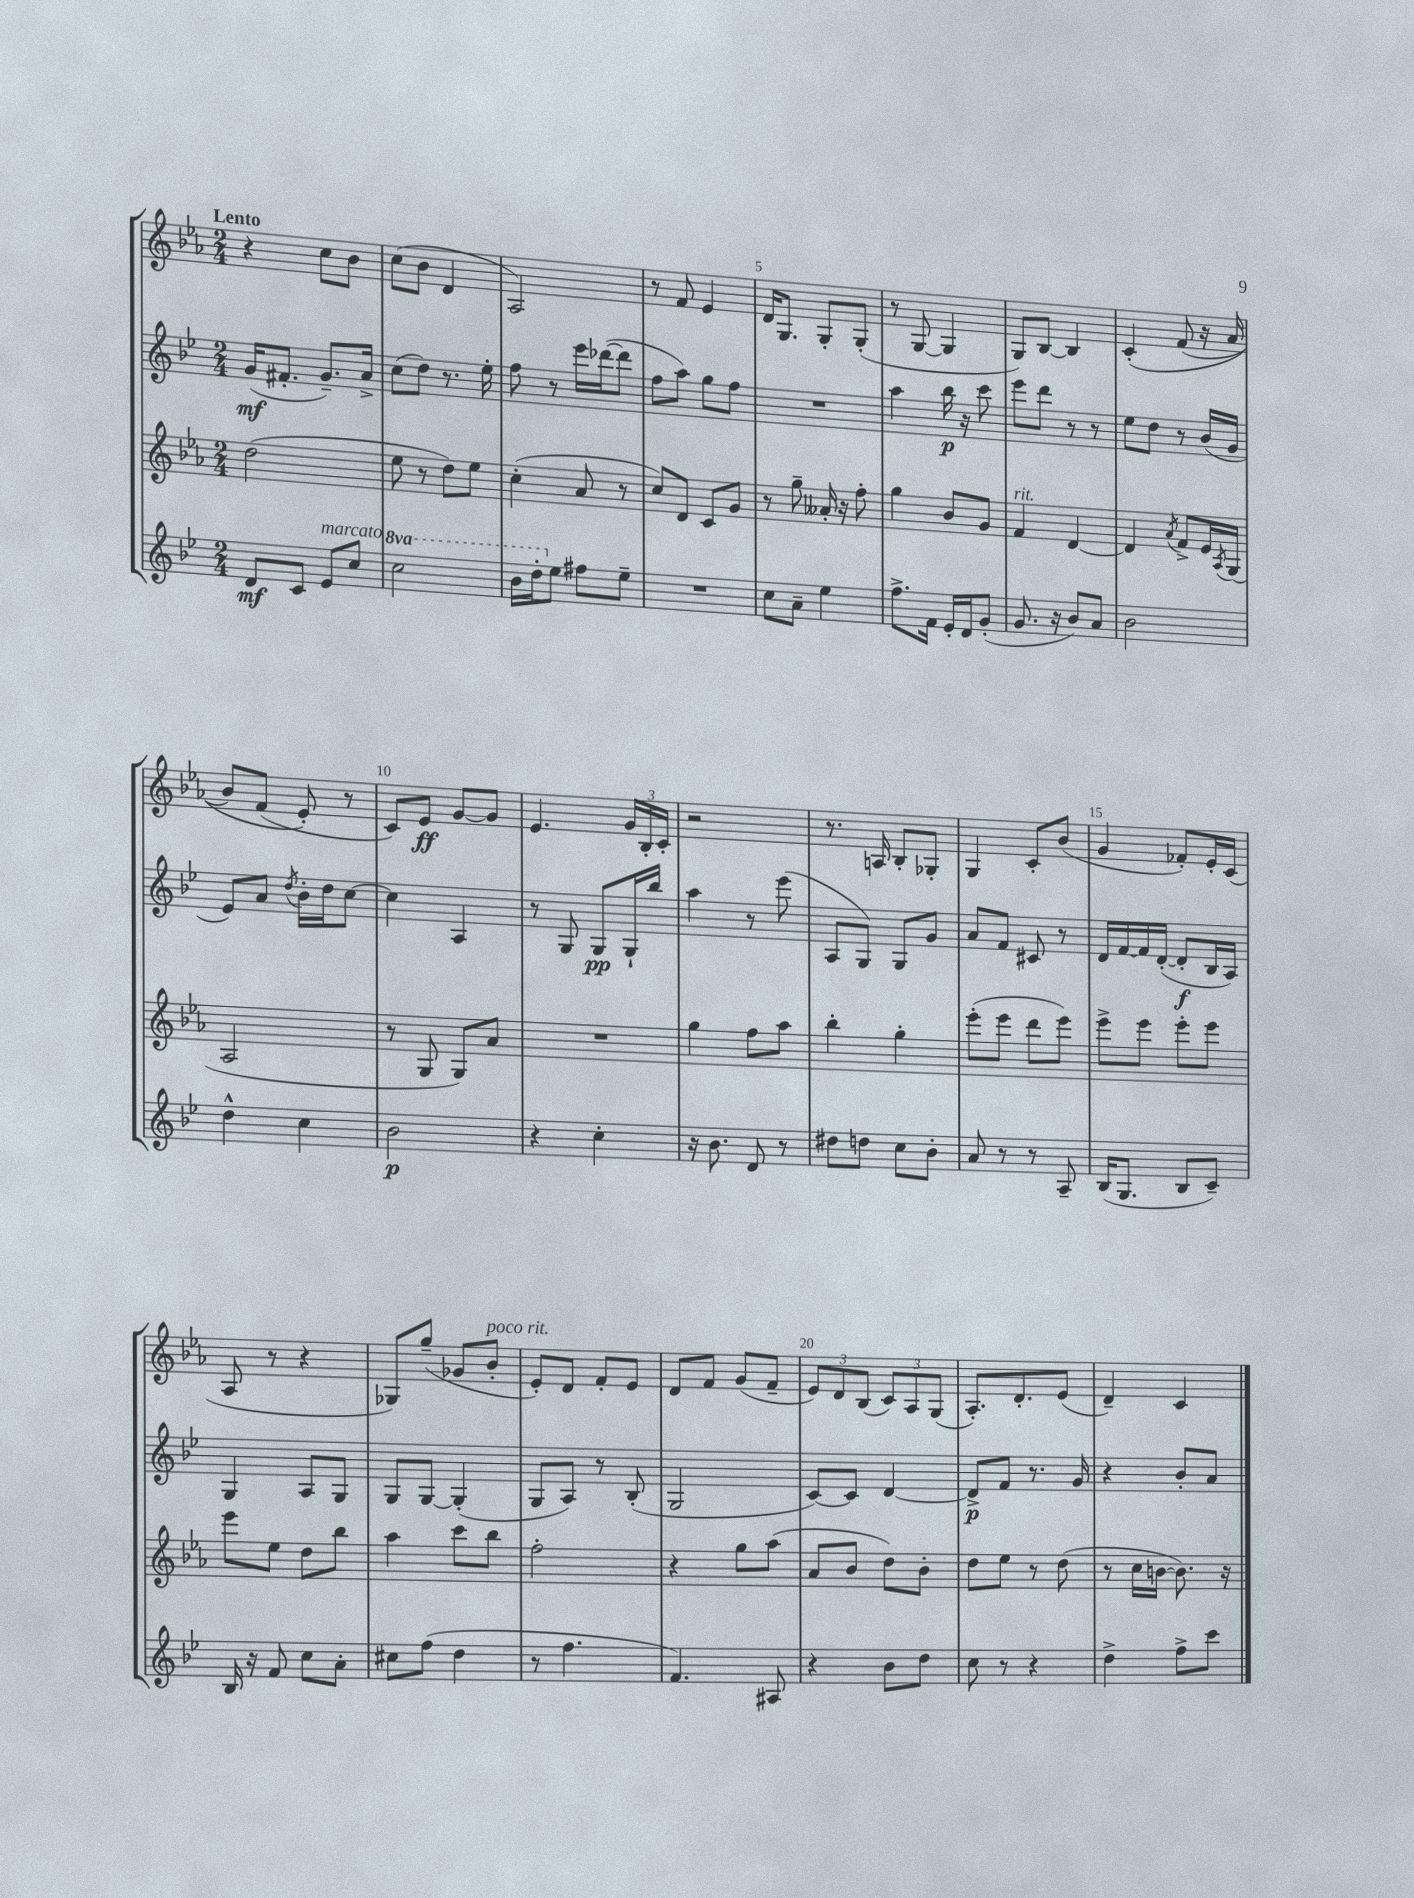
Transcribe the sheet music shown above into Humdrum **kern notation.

**kern	**dynam	**kern	**kern	**dynam	**kern	**dynam
*part4	*part4	*part3	*part2	*part2	*part1	*part1
*staff4	*staff4	*staff3	*staff2	*staff2	*staff1	*staff1
*clefG2	*	*clefG2	*clefG2	*	*clefG2	*
*k[b-e-]	*	*k[b-e-a-]	*k[b-e-]	*	*k[b-e-a-]	*
*M2/4	*	*M2/4	*M2/4	*	*M2/4	*
=1	=1	=1	=1	=1	=1	=1
!	!	!	!	!	!LO:TX:a:B:t=Lento	!
8d/L	mf	(2dd\	(16g/KL	mf	4r	.
.	.	.	8.f#X'/J	.	.	.
8c/J	.	.	.	.	.	.
!LO:TX:a:i:t=marcato	!	!	!	!	!	!
8e-/L	.	.	8.g~/L)	.	8cc\L	.
8cc/J	.	.	.	.	8b-\J	.
.	.	.	16a^/Jk	.	.	.
=2	=2	=2	=2	=2	=2	=2
*8va	*	*	*	*	*	*
2ccc\	.	8ee-\	(8cc\L	.	(8cc\L	.
.	.	8r	8dd\J)	.	8b-\J	.
.	.	8dd\L)	8.r	.	4d/	.
.	.	8ee-\J	.	.	.	.
.	.	.	16ee-'\	.	.	.
=3	=3	=3	=3	=3	=3	=3
16bb-\LL	.	(4cc'\	8ff\	.	2A-/)	.
16ddd'\J	.	.	.	.	.	.
*X8va	*	*	*	*	*	*
8ee-\J	.	.	8r	.	.	.
8ff#X\L	.	8a-/	16eee-\LL	.	.	.
.	.	.	([16ddd-X\J	.	.	.
8ee-~\J	.	8r	8ddd-\J]	.	.	.
=4	=4	=4	=4	=4	=4	=4
2r	.	8cc/L)	8ff\L	.	8r	.
.	.	8d/J	8aa\J)	.	8f/	.
.	.	8c/L	8gg\L	.	4e-/	.
.	.	8g/J	8ff\J	.	.	.
=5	=5	=5	=5	=5	=5	=5
8cc\L	.	8r	2r	.	16d/KL	.
.	.	.	.	.	8.G/J	.
8a~\J	.	8gg~\	.	.	.	.
4ee-\	.	16a--X'/	.	.	8G'/L	.
.	.	16r	.	.	.	.
.	.	8ff'\	.	.	(8G'/J	.
=6	=6	=6	=6	=6	=6	=6
8.ff^\L	.	4gg\	4aa\	.	8r	.
.	.	.	.	.	[8G/	.
16f\Jk	.	.	.	.	.	.
16e-'/LL	.	8b-/L	16bb-\	p	4G/]	.
16d/J	.	.	16r	.	.	.
(8g'/J	.	8g/J	8ccc\	.	.	.
=7	=7	=7	=7	=7	=7	=7
!	!	!LO:TX:a:i:t=rit.	!	!	!	!
8.g/	.	4f/	8eee-\L	.	8G/L)	.
.	.	.	8ddd\J	.	[8B-/J	.
16r	.	.	.	.	.	.
8b-/L)	.	[4d/	8r	.	4B-/]	.
8a/J	.	.	8r	.	.	.
=8	=8	=8	=8	=8	=8	=8
2b-\	.	4d/]	8ee-\L	.	(4c'/	.
.	.	.	8dd\J	.	.	.
.	.	8qa-/	.	.	.	.
.	.	8f^/L	8r	.	(8f/	.
.	.	16e-/L	(16b-/LL	.	16r	.
.	.	8qA-/	.	.	.	.
.	.	(16G/JJ	16g/JJ	.	16a-/	.
!!LO:LB:g=z
=9	=9	=9	=9	=9	=9	=9
4dd^^\	.	2A-/	8e-/L)	.	8b-/L)	.
.	.	.	8a/J	.	(8f/J	.
.	.	.	8qdd/	.	.	.
4cc\	.	.	16b-'\LL	.	8e-'/)	.
.	.	.	16dd\J	.	.	.
.	.	.	[8cc\J	.	8r	.
=10	=10	=10	=10	=10	=10	=10
2b-\	p	8r	4cc\]	.	8c/L)	.
.	.	8G/	.	.	8e-/J	ff
.	.	8G/L)	4A/	.	[8g/L	.
.	.	8a-/J	.	.	8g/J]	.
=11	=11	=11	=11	=11	=11	=11
4r	.	2r	8r	.	4.e-/	.
.	.	.	8G/	.	.	.
4cc'\	.	.	8G/L	pp	.	.
.	.	.	16G`/L	.	24g/LL	.
.	.	.	.	.	24B-'/	.
.	.	.	16bb-/JJ	.	.	.
.	.	.	.	.	24c'/JJ	.
=12	=12	=12	=12	=12	=12	=12
16r	.	4gg\	4aa\	.	2r	.
8.b-\	.	.	.	.	.	.
8d/	.	8ff\L	8r	.	.	.
8r	.	8aa-\J	(8eee-\	.	.	.
=13	=13	=13	=13	=13	=13	=13
8dd#X\L	.	4bb-'\	8A/L	.	8.r	.
8ddn\J	.	.	8G/J)	.	.	.
.	.	.	.	.	16An/	.
8cc\L	.	4gg'\	8G/L	.	8B-'/L	.
8b-'\J	.	.	8g/J	.	8G-X'/J	.
=14	=14	=14	=14	=14	=14	=14
8a/	.	(8eee-'\L	8a/L	.	4G/	.
8r	.	8eee-\J	8f/J	.	.	.
8r	.	8ddd\L	8c#X/	.	8c'/L	.
8A~/	.	8eee-\J)	8r	.	(8b-/J	.
=15	=15	=15	=15	=15	=15	=15
(16B-/KL	.	8eee-^\L	16d/LL	.	4g/	.
8.G/J	.	.	[16f/	.	.	.
.	.	8eee-\J	16f/]	.	.	.
.	.	.	([16d'/JJ	.	.	.
8B-/L	.	8eee-'\L	8d'/L]	f	8f-X'/L)	.
8c~/J)	.	8eee-\J	16B-/L	.	16e-'/L	.
.	.	.	16A/JJ)	.	(16c/JJ	.
!!LO:LB:g=z
=16	=16	=16	=16	=16	=16	=16
16B-/	.	8eee-\L	4G/	.	8A-/	.
16r	.	.	.	.	.	.
8f/	.	8ee-\J	.	.	8r	.
8cc\L	.	8dd\L	8A/L	.	4r	.
8a'\J	.	8bb-\J	8G/J	.	.	.
=17	=17	=17	=17	=17	=17	=17
8cc#X\L	.	4aa-\	8G/L	.	8G-X/L)	.
(8ff\J	.	.	[8G/J	.	(8gg~/J	.
4dd\	.	8ccc\L	(4G'/]	.	8g-X/L	.
!	!	!	!	!	!LO:TX:a:i:t=poco rit.	!
.	.	8bb-\J	.	.	8b-'/J	.
=18	=18	=18	=18	=18	=18	=18
8r	.	2ff'\	8G/L	.	8e-'/L)	.
4.ff\	.	.	8A/J)	.	8d/J	.
.	.	.	8r	.	8f'/L	.
.	.	.	(8B-'/	.	8e-/J	.
=19	=19	=19	=19	=19	=19	=19
4.f/)	.	4r	2G/	.	8d/L	.
.	.	.	.	.	8f/J	.
.	.	8gg\L	.	.	(8g/L	.
8A#X/	.	(8aa-\J	.	.	8f~/J	.
=20	=20	=20	=20	=20	=20	=20
4r	.	8a-/L	[8c/L)	.	12e-/L)	.
.	.	.	.	.	12d/	.
.	.	8b-/J	8c/J]	.	.	.
.	.	.	.	.	(12B-/J	.
8b-\L	.	8dd\L)	[4d/	.	12c/L)	.
.	.	.	.	.	12A-/	.
8dd\J	.	8b-'\J	.	.	.	.
.	.	.	.	.	(12G/J	.
=21	=21	=21	=21	=21	=21	=21
8cc\	.	8dd\L	8d^/L]	p	8.A-'/L)	.
8r	.	8ee-\J	8f/J	.	.	.
.	.	.	.	.	8.d'/	.
4r	.	8r	8.r	.	.	.
.	.	(8dd\	.	.	(8e-/J	.
.	.	.	16g/	.	.	.
=22	=22	=22	=22	=22	=22	=22
4dd^\	.	8r	4r	.	4d~/)	.
.	.	16cc\LL	.	.	.	.
.	.	[16bn\JJ	.	.	.	.
8ff^\L	.	8.b\])	8b-'/L	.	4c/	.
8ccc\J	.	.	8a/J	.	.	.
.	.	16r	.	.	.	.
==	==	==	==	==	==	==
*-	*-	*-	*-	*-	*-	*-
